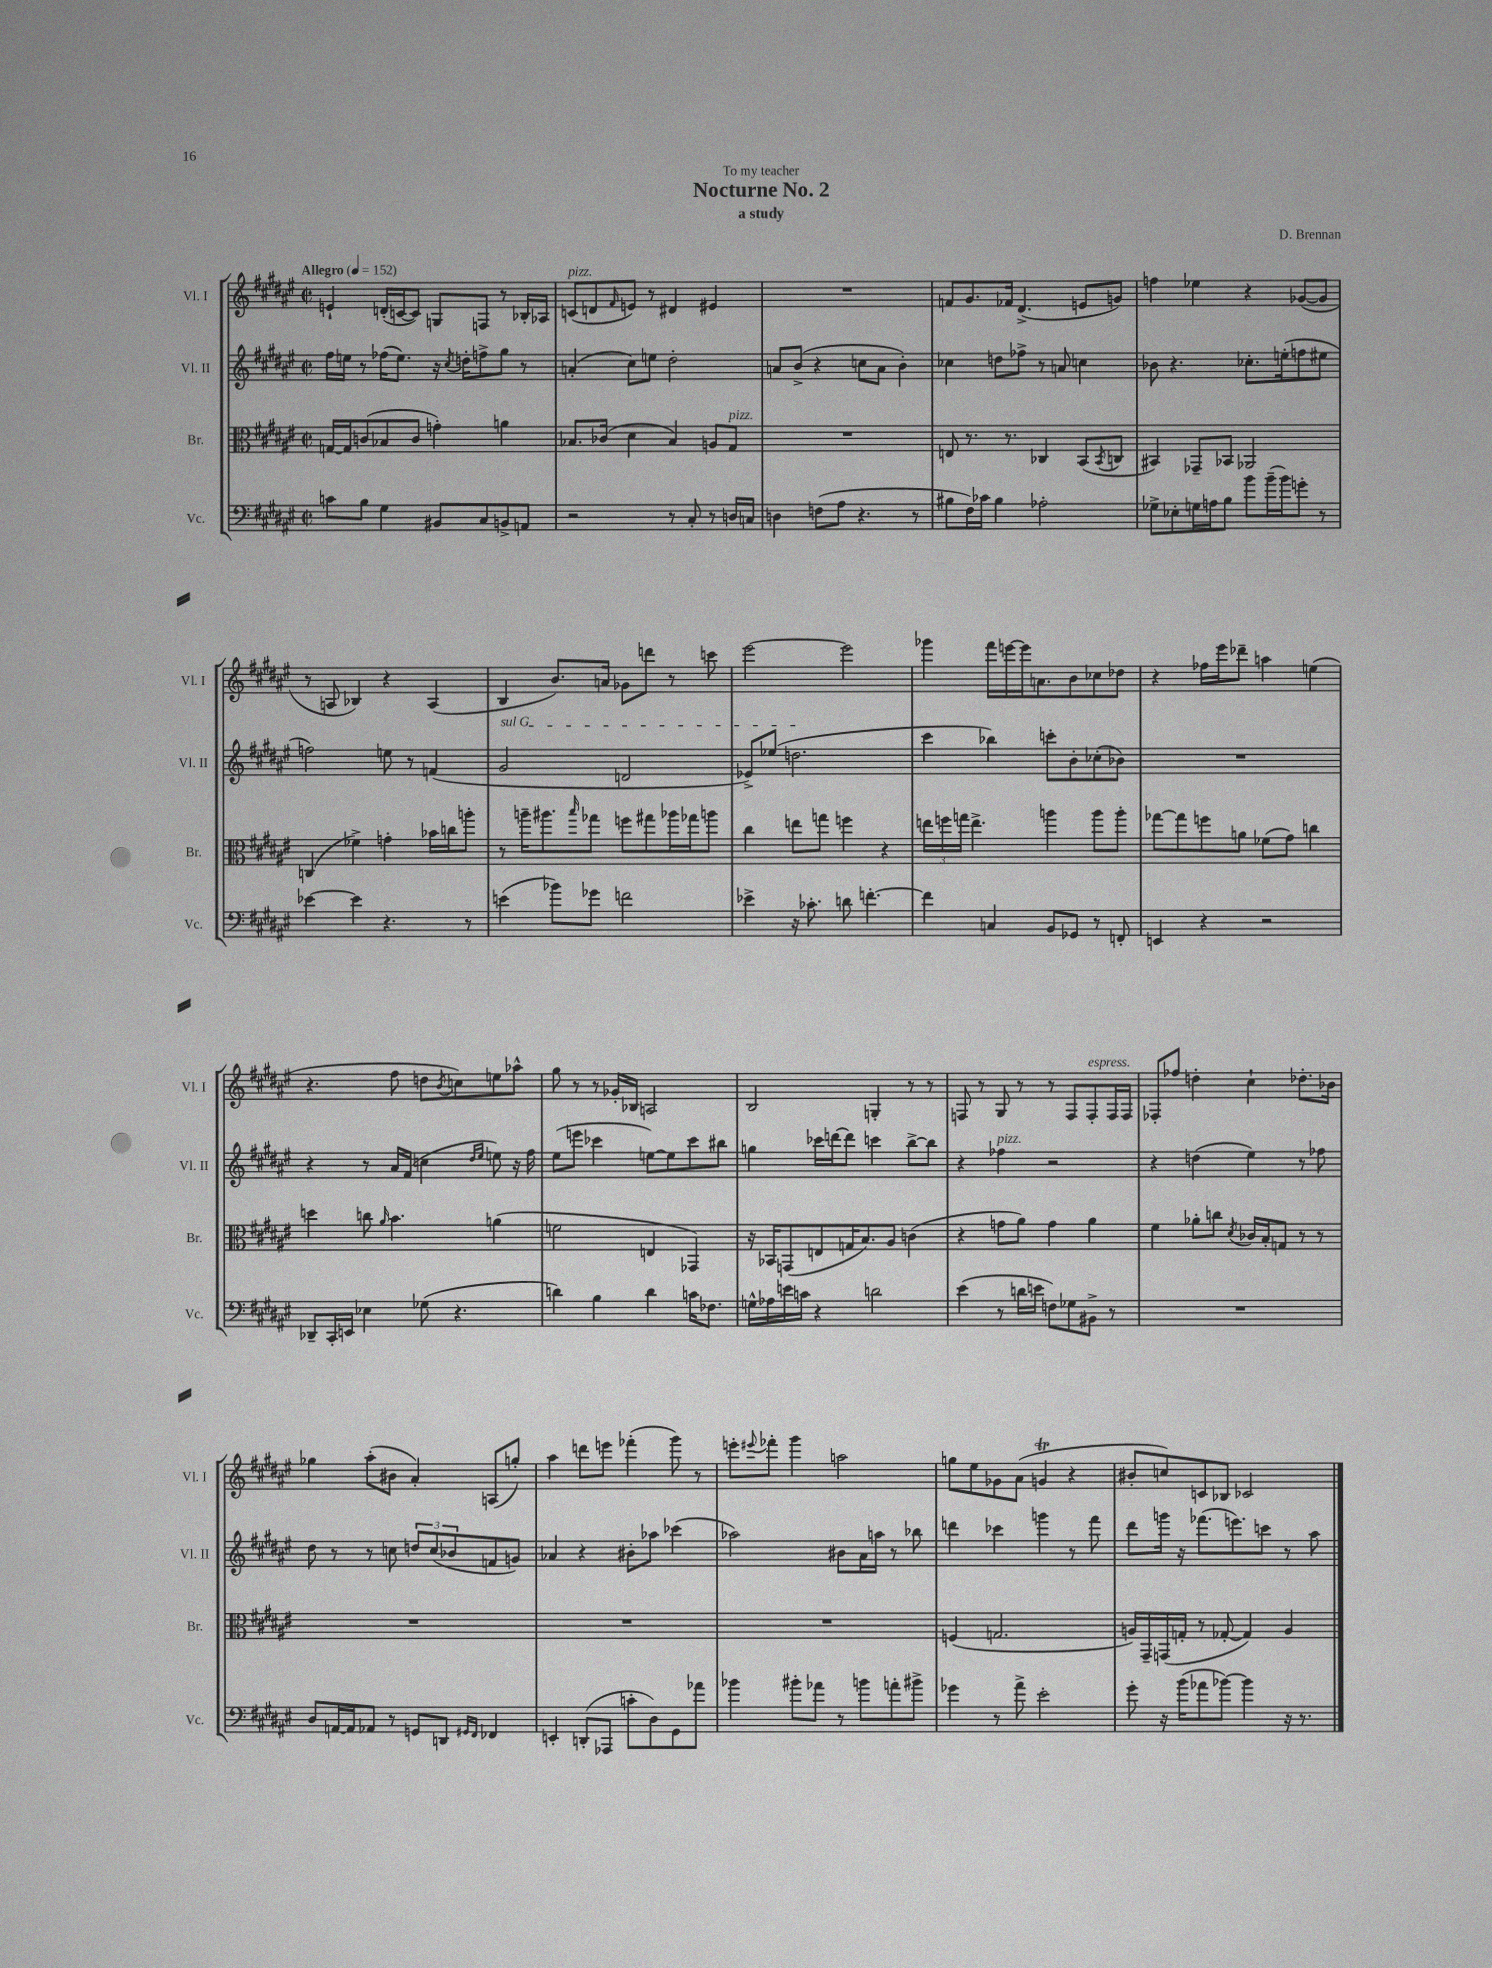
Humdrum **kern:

**kern	**kern	**kern	**kern
*part4	*part3	*part2	*part1
*staff4	*staff3	*staff2	*staff1
*I"Vc.	*I"Br.	*I"Vl. II	*I"Vl. I
*I'Vc.	*I'Br.	*I'Vl. II	*I'Vl. I
*clefF4	*clefC3	*clefG2	*clefG2
*k[f#c#g#d#a#e#]	*k[f#c#g#d#a#e#]	*k[f#c#g#d#a#e#]	*k[f#c#g#d#a#e#]
*M2/2	*M2/2	*M2/2	*M2/2
*met(c|)	*met(c|)	*met(c|)	*met(c|)
*MM152	*MM152	*MM152	*MM152
=1	=1	=1	=1
!	!	!	!LO:TX:a:B:t=Allegro
8cn\L	[16Gn/LL	16ff#\LL	4en`/
.	16G/J]	16een\JJ	.
8B\J	(8cn/	8r	.
4G#\	8B-X/	(16ff-X\KL	(16dn'/LL
.	.	8.ee\J)	[16cn/J
.	8c/J	.	8c/J])
8BB#X/L	4gn'\)	16r	8Gn/L
.	.	8qcc#/	.
.	.	16ddn'\KL	.
8C#/	.	8ffn^\	8Fn/J
8BBn^/	4an\	8gg#\J	8r
8AAn/J	.	8r	16B-X'/LL
.	.	.	16A-X/JJ
=2	=2	=2	=2
!	!	!	!LO:TX:a:i:t=pizz.
2r	8.B-X/L	(4an'/	(8cn/L
.	.	.	8dn/
.	(16c-X/Jk	.	.
.	.	.	16qqf#/
.	4d#\	8cc#\L)	8en/J)
.	.	8een\J	8r
8r	4B-/)	2dd#'\	4d#X/
8C#'/	.	.	.
8r	8An/L	.	4e#X/
!	!LO:TX:a:i:t=pizz.	!	!
16Dn/LL	8G#/J	.	.
16Cn/JJ	.	.	.
=3	=3	=3	=3
4Dn\	1r	8an/L	1r
.	.	(8b^/J	.
(8Fn\L	.	4r	.
8A#\J	.	.	.
4.r	.	8ccn\L	.
.	.	8a\J	.
.	.	4b'\)	.
8r	.	.	.
=4	=4	=4	=4
8B#X\L	8En/	4cc-X\	8fn/L
16F#\L)	8.r	.	8.g#/
16c-X\JJ	.	.	.
4B#\	.	8ddn\L	.
.	8.r	.	16f-X/Jk
.	.	8ff-X^\J	(4.d#^/
2A-X'\	4C-X/	8r	.
.	.	8an/	.
.	(8BB/L	4ccn\	8en/L
.	8qBB/	.	.
.	8Cn/J	.	8gn/J)
=5	=5	=5	=5
8G-X^\L	4BB#X/)	8b-X\	4ffn\
8E-X'\	.	4.r	.
16Gn\L	8GG-X~/L	.	4ee-X\
16An\J	.	.	.
8B\J	8BB-X/J	.	.
8b\L	2AA-X/	8.cc-X'\L	4r
(16b~\L	.	.	.
16b\J)	.	(16een'\k	.
8gn'\J	.	8ffn\	([8g-X/L
8r	.	8ee#X\J	8g-/J]
!!LO:LB:g=z
=6	=6	=6	=6
[4e-X\	(4Cn/	2ffn\)	8r
.	.	.	8An/
4e-\]	4f-X^\)	.	4B-X/)
4.r	4gn'\	8een\	4r
.	.	8r	.
.	16b-X\LL	(4fn/	(4A/
.	16ccn\J	.	.
8r	8aan'\J	.	.
=7	=7	=7	=7
!	!	!LO:TX:a:i:t=sul G	!
(4en\	8r	2g#/	4B/
.	16aan~\KL	.	.
.	8.aa#X\	.	.
8b-X\L)	.	.	8.b/L)
.	16qqbb/	.	.
8g-X\J	8gg-X\J	.	.
.	.	.	16an/Jk
2fn\	8ffn\L	2dn/	8g-X\L
.	8gg#X\	.	8dddn\J
.	16aa-X\L	.	8r
.	16gg-X\J	.	.
.	8aan\J	.	8cccn\
=8	=8	=8	=8
4e-X^\	4cc#\	8e-X^/L)	[2eee#\
.	.	(8ee-X/J	.
16r	8een\L	2.ddn\	.
8.c-X'\	.	.	.
.	8ggn\J	.	.
8dn\	4ffn\	.	2eee#\]
[4.fn'\	.	.	.
.	4r	.	.
=9	=9	=9	=9
4f\]	24een\LL	4ccc#\	4ggg-X\
.	24ffn\	.	.
.	24ggn\JJ	.	.
.	4.ee^\	.	.
4Cn/	.	4bb-X\)	16fff#\LL
.	.	.	[16eeen\
.	.	.	16eee\J]
.	.	.	8.an\
8BB/L	4aan\	8cccn'\L	.
8GG-X/J	.	8b'\	8b\
8r	8aa\L	(8cc-X'\	8cc-X\
8FFn'/	8aa'\J	8b-X\J)	8dd-X\J
=10	=10	=10	=10
4EEn/	[8gg-X\L	1r	4r
.	8gg-\]	.	.
4r	8ffn\	.	16ff-X\LL
.	.	.	16eee#\J
.	8an\J	.	8ddd-X~\J
2r	(8f-X\L	.	4aan\
.	8g#\J)	.	.
.	4ccn\	.	(4een\
!!LO:LB:g=z
=11	=11	=11	=11
8DD-X~/L	4ddn\	4r	4.r
16CC#'/L	.	.	.
16EEn/JJ	.	.	.
4E-X\	8ccn\	8r	.
.	16qqa#/	.	.
.	4.b\	16a#/LL	8ff#\
.	.	(16f#/JJ	.
(8G-X\	.	4ccn\	8ddn\L
.	.	.	8qb/
4.r	.	.	8ccn\)
.	.	16qqdd#/LL	.
.	.	16qqee#/JJ	.
.	(4an\	8een\)	8een\
.	.	16r	8aa-X^^\J
.	.	16ff#\	.
=12	=12	=12	=12
4dn\)	2fn\	(8ee#\L	8gg#\
.	.	8eeen\J	8r
4B\	.	4ccc-X\	8r
.	.	.	16g-X'/LL
.	.	.	16B-X/JJ
4d\	4En/	[8een\L)	2An/
.	.	8ee\]	.
16cn\KL	4GG-X/)	8ccc-\	.
8.F-X\J	.	.	.
.	.	8bb#X\J	.
=13	=13	=13	=13
16Gn^^\LL	16r	4ggn\	2B/
16A-X\	16BB-X/KL	.	.
16en\	(8GGn/	.	.
16cn\JJ	.	.	.
4r	8En/	16ccc-X\LL	.
.	.	[16dddn\J	.
.	16Gn/K	8ddd\J]	.
.	8.B/)	.	.
2dn\	.	4cccn\	4Gn'/
.	8A#/J	.	.
.	(4cn\	[8bb^\L	8r
.	.	8bb\J]	8r
=14	=14	=14	=14
(4e#\	4r	4r	8Fn/
.	.	.	8r
!	!	!LO:TX:a:i:t=pizz.	!
8r	8gn\L	4ff-X\	8G#/
16dn\LL	8a#\J)	.	8r
16en\JJ	.	.	.
8Fn\L)	4g\	2r	8r
8G-X\	.	.	8F/L
!	!	!	!LO:TX:a:i:t=espress.
8BB#X^\J	4a#\	.	8F'/
8r	.	.	16F/L
.	.	.	16F/JJ
=15	=15	=15	=15
1r	4f#\	4r	8F-X'/L
.	.	.	8ff-X/J
.	8a-X'\L	(4ddn\	4ddn'\
.	8ccn\J	.	.
.	8qd#/	.	.
.	16c-X/LL	4ee#\)	4cc#`\
.	16B'/J	.	.
.	8Gn/J	.	.
.	8r	8r	8.dd-X'\L
.	8r	8ff-X\	.
.	.	.	16b-X\Jk
!!LO:LB:g=z
=16	=16	=16	=16
8D#/L	1r	8dd#\	4gg-X\
[16AAn/L	.	8r	.
16AA/J]	.	.	.
8AA-X/J	.	8r	(8aa#'\L
8r	.	8ccn\	8b#X\J
8GGn/L	.	12ddn/L	4a#'/)
.	.	(12cc/	.
8DDn/J	.	.	.
.	.	12b-X/	.
16qqGG#X/LL	.	.	.
16qqFF#/JJ	.	.	.
4FF-X/	.	8fn/	(8An/L
.	.	8gn/J)	8ggn'/J)
=17	=17	=17	=17
4EEn'/	1r	4a-X/	4aa#\
(8DDn'/L	.	4r	8dddn\L
8AAA-X/J	.	.	8eeen\J
8cn'\L	.	8b#X'\L	(4fff-X'\
8D#\)	.	8aa-X\J	.
8GG#\	.	(4ccc-X\	8ggg#\)
8a-X\J	.	.	8r
=18	=18	=18	=18
4b-X\	1r	2aa-X\)	8eeen'\L
.	.	.	8qqeee#X/
.	.	.	8fff-X'\J
8b#X'\L	.	.	4ggg#\
8a-X\J	.	.	.
8r	.	8b#X\L	2aan\
8bn\L	.	16a#\L	.
.	.	16aan\JJ	.
8an'\	.	8r	.
8b#X^\J	.	8bb-X\	.
=19	=19	=19	=19
4g-X\	(4Fn/	4dddn\	8ggn\L
.	.	.	8ee#\
8r	2.Gn/	4ccc-X\	8g-X\
8a#^\	.	.	(8a#\J
2e#'\	.	4gggn\	4gnT/
.	.	8r	4r
.	.	8fff#\	.
=20	=20	=20	=20
8g#'\	16An/LL)	8ddd#\L	8b#X'/L
.	16GG#~/	.	.
16r	(16GGn/	16gggn\Jk	8ccn/)
(16b\KL	16Gn'/JJ	16r	.
8a-X\	8r	(8.fff-X\L	8cn/
[8b-X\J)	[8G-X'/	.	8B-X/J
.	.	8.eeen\)	.
4b-\]	4G-/])	.	2c-X/
.	.	8cccn\J	.
16r	4A/	8r	.
8.r	.	.	.
.	.	8aa#\	.
==	==	==	==
*-	*-	*-	*-
